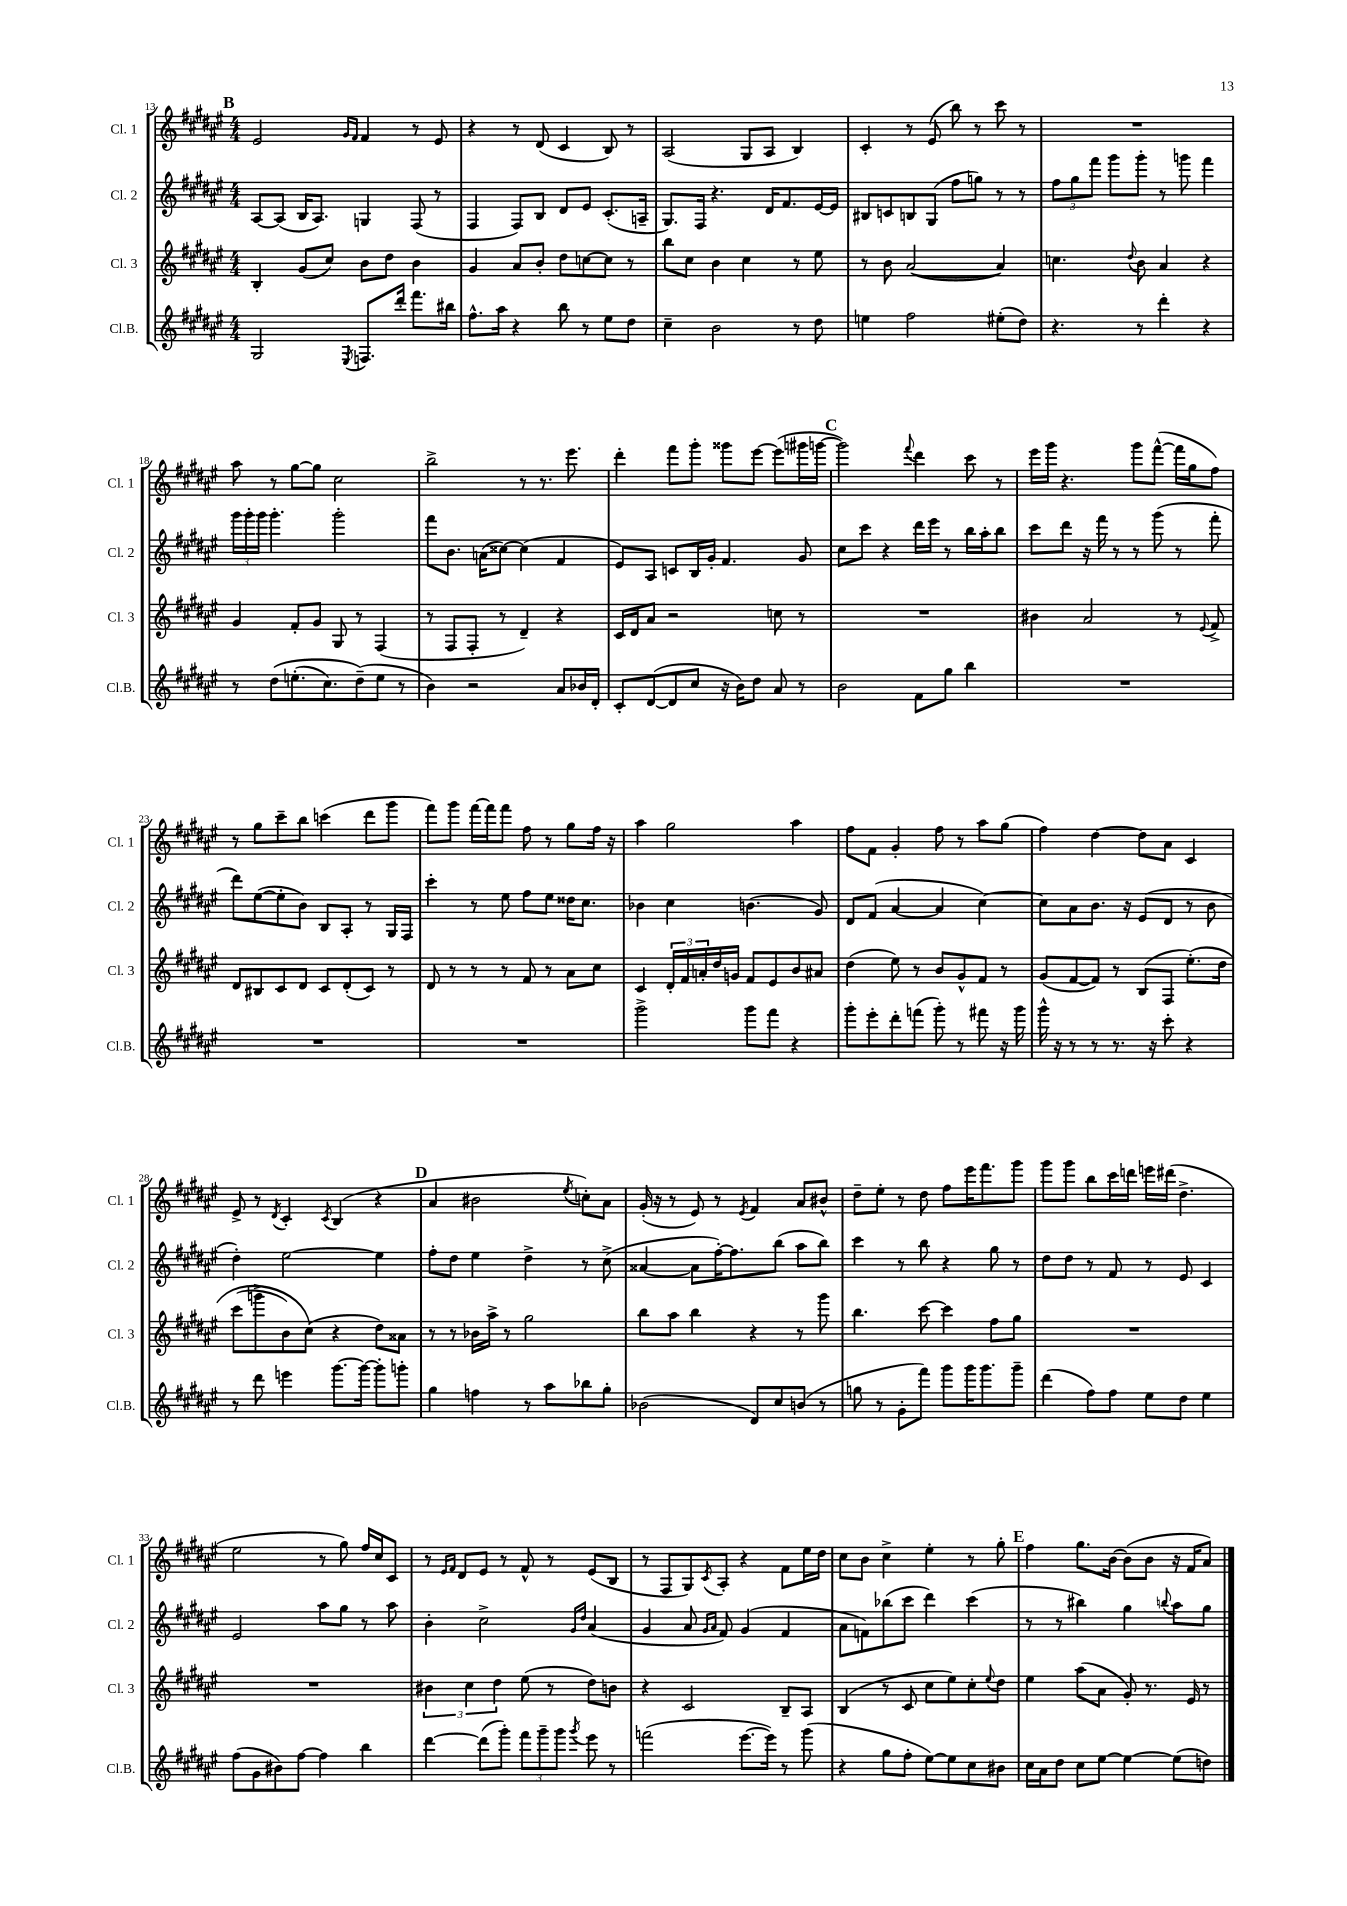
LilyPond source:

<<
\new StaffGroup <<
\new Staff = "s0" \with { instrumentName = "Cl. 1" shortInstrumentName = "Cl. 1" } {
    \clef treble \key fis \major \numericTimeSignature \time 4/4
    \mark \markup { \bold "B" } eis'2 \grace { gis'16 fis'16 } fis'4 r8 eis'8 |
    r4 r8 dis'8( cis'4 b8) r8 |
    ais2( gis8 ais8 b4) |
    cis'4-. r8 eis'8( b''8) r8 cis'''8 r8 |
    R1 |
    ais''8 r8 gis''8~ gis''8 cis''2 |
    b''2-> r8 r8. eis'''8. |
    dis'''4-. fis'''8 gis'''8-. gisis'''8 eis'''8~ eis'''8( gis'''16 g'''16~ |
    \mark \markup { \bold "C" } g'''2) \appoggiatura { fis'''8 } dis'''4 cis'''8 r8 |
    eis'''16 gis'''16 r4. gis'''8 fis'''8~-^( fis'''16 gis''16 fis''8) |
    r8 gis''8 cis'''8-- b''8 c'''4( dis'''8 gis'''8 |
    fis'''8) gis'''8 fis'''16~ fis'''16 fis'''8 fis''8 r8 gis''8 fis''16 r16 |
    ais''4 gis''2 ais''4 |
    fis''8 fis'8 gis'4-. fis''8 r8 ais''8 gis''8( |
    fis''4) dis''4~ dis''8 ais'8 cis'4 |
    eis'8-> r8 \acciaccatura { dis'8 } cis'4-. \acciaccatura { cis'8 } b4( r4 |
    \mark \markup { \bold "D" } ais'4 bis'2 \acciaccatura { eis''8 } c''8-.) ais'8 |
    gis'16-.( r16 r8 eis'8) r8 \acciaccatura { eis'8 } fis'4 ais'8 bis'8-^ |
    dis''8-- eis''8-. r8 dis''8 fis''8 eis'''16 fis'''8. gis'''8 |
    gis'''8 gis'''8 b''8 cis'''16 d'''16 e'''16 dis'''16( dis''4.-> |
    eis''2 r8 gis''8) fis''16 cis''16 cis'8 |
    r8 \grace { eis'16 fis'16 } dis'8 eis'8 r8 fis'8-^ r8 eis'8( b8 |
    r8 fis8 gis8) \acciaccatura { cis'8 } ais8-. r4 fis'8 eis''16 dis''16 |
    cis''8 b'8 cis''4-> eis''4-. r8 gis''8-. |
    \mark \markup { \bold "E" } fis''4 gis''8. b'16~ b'8( b'8 r16 fis'16 ais'8) \bar "|." |
}
\new Staff = "s1" \with { instrumentName = "Cl. 2" shortInstrumentName = "Cl. 2" } {
    \clef treble \key fis \major \numericTimeSignature \time 4/4
    \mark \markup { \bold "B" } ais8~ ais8( b16 ais8.) g4 fis8( r8 |
    fis4 fis8) b8 dis'8 eis'8 cis'8.-.( a16-- |
    gis8.) fis16 r4. dis'16 fis'8. eis'16~ eis'16 |
    bis8 c'8 b8 gis8( fis''8 g''8) r8 r8 |
    \tuplet 3/2 { fis''8 gis''8 fis'''8 } gis'''8 gis'''8-. r8 g'''8 fis'''4 |
    \tuplet 3/2 { gis'''16 gis'''16-. gis'''16 } gis'''4.-. gis'''2-. |
    fis'''8 b'8. a'16( cisis''8~) cisis''4( fis'4 |
    eis'8) ais8 c'8 b16 gis'16-. fis'4. gis'8 |
    \mark \markup { \bold "C" } cis''8 cis'''8 r4 dis'''16 eis'''16 r8 b''16 ais''16-. b''8 |
    cis'''8 dis'''8 r16 fis'''16 r8 r8 gis'''8( r8 fis'''8-. |
    dis'''8) eis''8~( eis''8-. b'8) b8 ais8-. r8 gis16 fis16 |
    cis'''4-. r8 eis''8 fis''8 eis''8 disis''16 cis''8. |
    bes'4 cis''4 b'4.( gis'8) |
    dis'8 fis'8( ais'4~ ais'4 cis''4~) |
    cis''8 ais'8 b'8. r16 eis'8( dis'8 r8 b'8 |
    dis''4-.) eis''2~ eis''4 |
    \mark \markup { \bold "D" } fis''8-. dis''8 eis''4 dis''4-> r8 cis''8->( |
    aisis'4~ aisis'8 fis''16~-.) fis''8. b''8( ais''8 b''8) |
    cis'''4 r8 b''8 r4 gis''8 r8 |
    dis''8 dis''8 r8 fis'8 r8 eis'8 cis'4 |
    eis'2 ais''8 gis''8 r8 ais''8 |
    b'4-. cis''2-> \grace { gis'16 dis''16 } ais'4( |
    gis'4 ais'8 \grace { gis'16 ais'16 } fis'8) gis'4( fis'4 |
    ais'8 f'8) bes''8( cis'''8 dis'''4) cis'''4( |
    \mark \markup { \bold "E" } r8 r8 bis''4) gis''4 \appoggiatura { b''8 } ais''8 gis''8 \bar "|." |
}
\new Staff = "s2" \with { instrumentName = "Cl. 3" shortInstrumentName = "Cl. 3" } {
    \clef treble \key fis \major \numericTimeSignature \time 4/4
    \mark \markup { \bold "B" } b4-. gis'8( cis''8) b'8 dis''8 b'4 |
    gis'4 ais'8 b'8-. dis''8 c''8~ c''8 r8 |
    b''8 cis''8 b'4 cis''4 r8 eis''8 |
    r8 b'8 ais'2~( ais'4) |
    c''4. \appoggiatura { dis''8 } b'8 ais'4 r4 |
    gis'4 fis'8-. gis'8 gis8 r8 fis4( |
    r8 fis8 fis8-. r8 dis'4--) r4 |
    cis'16 dis'16 ais'8 r2 c''8 r8 |
    \mark \markup { \bold "C" } R1 |
    bis'4 ais'2 r8 \appoggiatura { eis'8 } fis'8-> |
    dis'8 bis8 cis'8 dis'8 cis'8 dis'8-.( cis'8) r8 |
    dis'8 r8 r8 r8 fis'8 r8 ais'8 cis''8 |
    cis'4 \tuplet 3/2 { dis'16-. fis'16 a'16-. } dis''16 g'16 fis'8 eis'8 b'8 ais'8 |
    dis''4( eis''8) r8 b'8 gis'8-^ fis'8 r8 |
    gis'8( fis'8~ fis'8) r8 b8( fis8 eis''8.-.)\( dis''16 |
    cis'''8( g'''8-> b'8) cis''8(\) r4 dis''8) aisis'8 |
    \mark \markup { \bold "D" } r8 r8 bes'16 ais''16-> r8 gis''2 |
    b''8 ais''8 b''4 r4 r8 gis'''8 |
    b''4. cis'''8~ cis'''4 fis''8 gis''8 |
    R1 |
    R1 |
    \tuplet 3/2 { bis'4 cis''4 dis''4 } eis''8( r8 dis''8) b'8 |
    r4 cis'2 b8-- ais8 |
    b4( r8 cis'8 cis''8 eis''8) cis''8-. \appoggiatura { eis''8 } dis''8 |
    \mark \markup { \bold "E" } eis''4 ais''8( ais'8 gis'8-.) r8. eis'16 r8 \bar "|." |
}
\new Staff = "s3" \with { instrumentName = "Cl.B." shortInstrumentName = "Cl.B." } {
    \clef treble \key fis \major \numericTimeSignature \time 4/4
    \mark \markup { \bold "B" } gis2 \acciaccatura { eis8 } f8. dis'''16-. fis'''8. bis''16 |
    fis''8.-^ ais''16 r4 b''8 r8 eis''8 dis''8 |
    cis''4-- b'2 r8 dis''8 |
    e''4 fis''2 eis''8-.( dis''8) |
    r4. r8 dis'''4-. r4 |
    r8 dis''8\( e''8.-.( cis''8.) dis''8--(\) e''8 r8 |
    b'4) r2 ais'8 bes'16 dis'16-. |
    cis'8-. dis'8~( dis'8 cis''8 r16 b'16) dis''8 ais'8 r8 |
    \mark \markup { \bold "C" } b'2 fis'8 gis''8 b''4 |
    R1 |
    R1 |
    R1 |
    gis'''2-> gis'''8 fis'''8 r4 |
    gis'''8-. eis'''8-. dis'''8-. f'''8( gis'''8-.) r8 fis'''8 r16 gis'''16 |
    gis'''16-^ r16 r8 r8 r8. r16 cis'''8-. r4 |
    r8 dis'''8 e'''4 gis'''8.~ gis'''16~ gis'''8-. g'''8-. |
    \mark \markup { \bold "D" } gis''4 f''4 r8 ais''8 bes''8 gis''8-. |
    bes'2( dis'8) cis''8 b'8( r8 |
    g''8 r8 gis'8-. fis'''8) gis'''8 gis'''16 gis'''8. gis'''8-- |
    dis'''4( fis''8) fis''8 eis''8 dis''8 eis''4 |
    fis''8( gis'8 bis'8) fis''8~ fis''4 b''4 |
    dis'''4~ dis'''8( gis'''8-.) \tuplet 3/2 { fis'''8 gis'''8-- gis'''8 } \acciaccatura { gis'''8 } eis'''8 r8 |
    f'''2( eis'''8.~ eis'''16) r8 gis'''8( |
    r4 gis''8 fis''8-. eis''8~) eis''8 cis''8 bis'8 |
    \mark \markup { \bold "E" } cis''16 ais'16 dis''8 cis''8 eis''8~ eis''4~ eis''8( d''8) \bar "|." |
}
>>
>>
\layout { \context { \Score currentBarNumber = #13 } }
